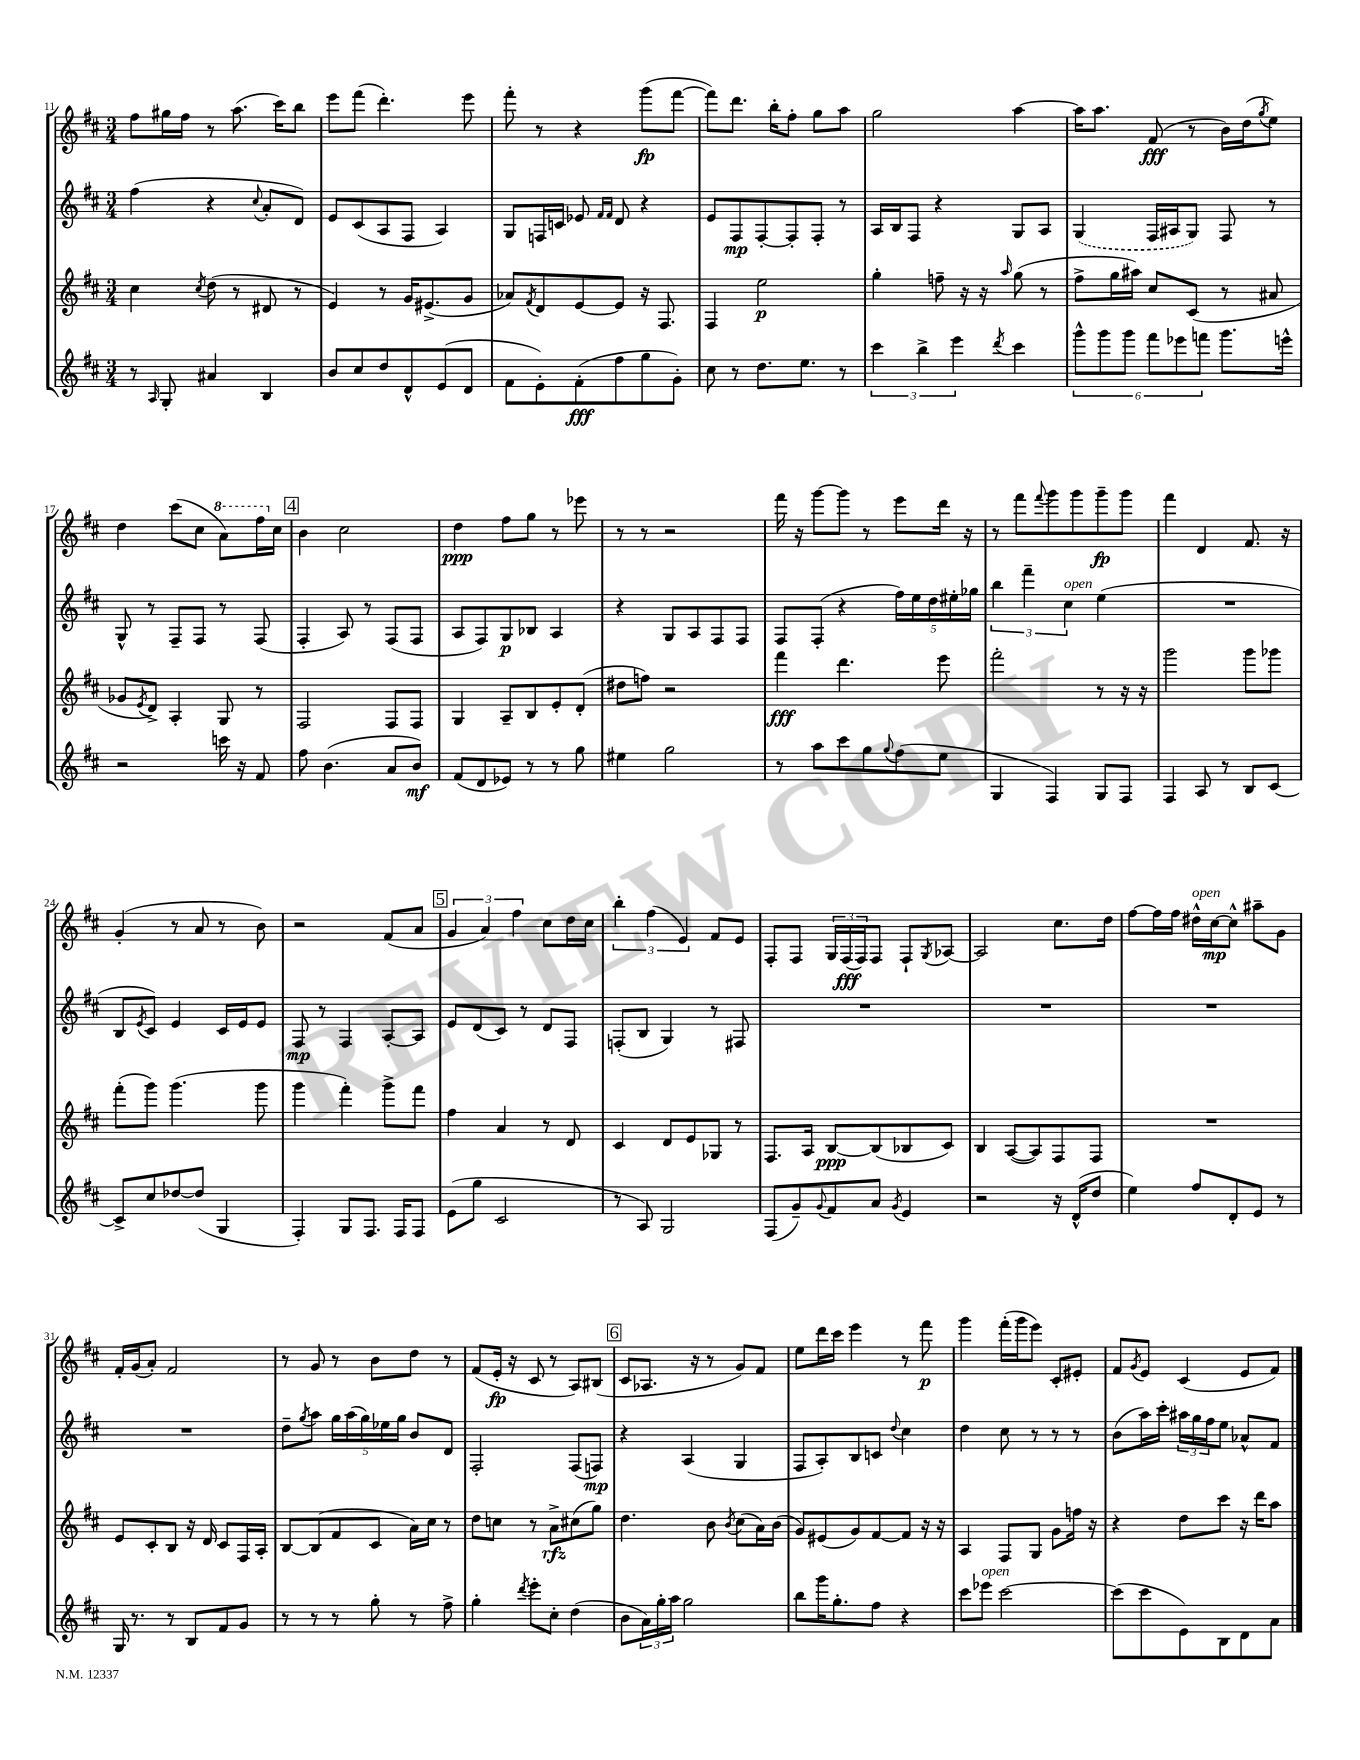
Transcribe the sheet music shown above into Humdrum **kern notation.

**kern	**dynam	**kern	**dynam	**kern	**dynam	**kern	**dynam
*part4	*part4	*part3	*part3	*part2	*part2	*part1	*part1
*staff4	*staff4	*staff3	*staff3	*staff2	*staff2	*staff1	*staff1
*clefG2	*	*clefG2	*	*clefG2	*	*clefG2	*
*k[f#c#]	*	*k[f#c#]	*	*k[f#c#]	*	*k[f#c#]	*
*M3/4	*	*M3/4	*	*M3/4	*	*M3/4	*
=11	=11	=11	=11	=11	=11	=11	=11
8r	.	4cc#\	.	(4ff#\	.	8ff#\L	.
16qqA/	.	.	.	.	.	.	.
8G'/	.	.	.	.	.	16gg#X\L	.
.	.	.	.	.	.	16ff#\JJ	.
.	.	8qcc#/	.	.	.	.	.
4a#X/	.	(8dd\	.	4r	.	8r	.
.	.	8r	.	.	.	(8.aa\	.
.	.	.	.	8qqcc#/	.	.	.
4B/	.	8d#X/	.	8a'/L	.	.	.
.	.	.	.	.	.	16ccc#\KL)	.
.	.	8r	.	8d/J)	.	8bb\J	.
=12	=12	=12	=12	=12	=12	=12	=12
8b/L	.	4e/)	.	8e/L	.	8eee\L	.
8cc#/	.	.	.	(8c#/	.	(8fff#\J	.
8dd/	.	8r	.	8A/	.	4.ddd'\)	.
8d^^/	.	16g/KL	.	8F#/J	.	.	.
.	.	(8.e#X^/	.	.	.	.	.
(8e/	.	.	.	4A/)	.	.	.
8d/J	.	8g/J	.	.	.	8eee\	.
=13	=13	=13	=13	=13	=13	=13	=13
8f#\L	.	8a-X/L)	.	8G/L	.	8fff#'\	.
.	.	8qf#/	.	.	.	.	.
8e'\)	.	8d/	.	16Fn/L	.	8r	.
.	.	.	.	16cn/JJ	.	.	.
(8f#'\	fff	[8e/	.	8e-X/	.	4r	.
.	.	.	.	16qqf#/LL	.	.	.
.	.	.	.	16qqf#/JJ	.	.	.
8ff#\	.	8e/J]	.	8d/	.	.	.
8gg\	.	16r	.	4r	.	(8ggg\L	fp
.	.	8.F#/	.	.	.	.	.
8g'\J)	.	.	.	.	.	[8fff#\J	.
=14	=14	=14	=14	=14	=14	=14	=14
8cc#\	.	4F#/	.	8e/L	.	8fff#\L])	.
8r	.	.	.	8F#/	mp	8.ddd\J	.
8.dd\L	.	2ee\	p	[8F#'/	.	.	.
.	.	.	.	.	.	16bb'\KL	.
.	.	.	.	8F#'/]	.	8ff#'\J	.
8.ee\J	.	.	.	.	.	.	.
.	.	.	.	8F#'/J	.	8gg\L	.
8r	.	.	.	8r	.	8aa\J	.
=15	=15	=15	=15	=15	=15	=15	=15
6ccc#\	.	4gg'\	.	16A/LL	.	2gg\	.
.	.	.	.	16B/J	.	.	.
.	.	.	.	8F#/J	.	.	.
6bb^\	.	.	.	.	.	.	.
.	.	8ffn~\	.	4r	.	.	.
6eee\	.	.	.	.	.	.	.
.	.	16r	.	.	.	.	.
.	.	16r	.	.	.	.	.
8qddd/	.	16qqaa/	.	.	.	.	.
4ccc#\	.	(8gg\	.	8G/L	.	[4aa\	.
.	.	8r	.	8A/J	.	.	.
=16	=16	=16	=16	=16	=16	=16	=16
12ggg^^\L	.	8ff#^\L	.	(4G/	.	16aa\KL]	.
.	.	.	.	.	.	8.aa\J	.
12ggg\	.	.	.	.	.	.	.
.	.	16gg\L	.	.	.	.	.
12ggg\J	.	.	.	.	.	.	.
.	.	16aa#X\JJ)	.	.	.	.	.
12fff#\L	.	8cc#/L	.	16F#/LL	.	(8f#/	fff
.	.	.	.	16A#X/J	.	.	.
12eee-X\	.	.	.	.	.	.	.
.	.	(8c#/J	.	8G/J)	.	8r	.
12fffn\J	.	.	.	.	.	.	.
8.ggg\L	.	8r	.	8F#/	.	16b\LL)	.
.	.	.	.	.	.	(16dd\J	.
.	.	.	.	.	.	8qgg/	.
.	.	8a#X/	.	8r	.	8ee\J)	.
16eeen^^\Jk	.	.	.	.	.	.	.
!!LO:LB:g=z
=17	=17	=17	=17	=17	=17	=17	=17
2r	.	8g-X/L	.	8G^^/	.	4dd\	.
.	.	8qe/	.	.	.	.	.
.	.	8d^/J)	.	8r	.	.	.
.	.	4A'/	.	8F#~/L	.	(8ccc#\L	.
.	.	.	.	8F#/J	.	8cc#\J	.
*	*	*	*	*	*	*8va	*
16cccn\	.	8G/	.	8r	.	8aa\L)	.
16r	.	.	.	.	.	.	.
8f#/	.	8r	.	(8F#/	.	16fff#\L	.
*	*	*	*	*	*	*X8va	*
.	.	.	.	.	.	16cc#\JJ	.
!!LO:REH:place=s1:t=4
=18	=18	=18	=18	=18	=18	=18	=18
8ff#\	.	2F#/	.	4F#'/	.	4b\	.
(4.b\	.	.	.	.	.	.	.
.	.	.	.	8A/)	.	2cc#\	.
.	.	.	.	8r	.	.	.
8a/L	.	8F#/L	.	(8F#/L	.	.	.
8b/J)	mf	8F#/J	.	8F#/J	.	.	.
=19	=19	=19	=19	=19	=19	=19	=19
(8f#/L	.	4G/	.	8A/L	.	4dd\	ppp
8d/	.	.	.	8F#/)	.	.	.
8e-X/J)	.	8A~/L	.	8G/	p	8ff#\L	.
8r	.	8B/	.	8B-X/J	.	8gg\J	.
8r	.	8e'/	.	4A/	.	8r	.
8gg\	.	(8d'/J	.	.	.	8eee-X\	.
=20	=20	=20	=20	=20	=20	=20	=20
4ee#X\	.	8dd#X\L	.	4r	.	8r	.
.	.	8ffn\J)	.	.	.	8r	.
2gg\	.	2r	.	8G/L	.	2r	.
.	.	.	.	8A/	.	.	.
.	.	.	.	8F#/	.	.	.
.	.	.	.	8F#/J	.	.	.
=21	=21	=21	=21	=21	=21	=21	=21
8r	.	4fff#\	fff	8F#/L	.	16fff#\	.
.	.	.	.	.	.	16r	.
8aa\L	.	.	.	(8F#'/J	.	[8ggg\L	.
8ccc#\	.	4.ddd\	.	4r	.	8ggg\J]	.
8gg\	.	.	.	.	.	8r	.
8qqgg/	.	.	.	.	.	.	.
(8ff#\	.	.	.	20ff#\LL)	.	8eee\L	.
.	.	.	.	20ee\	.	.	.
.	.	.	.	20dd\	.	.	.
8ee\J	.	8eee\	.	.	.	16ddd\Jk	.
.	.	.	.	20ee#X'\	.	.	.
.	.	.	.	.	.	16r	.
.	.	.	.	20gg-X\JJ	.	.	.
=22	=22	=22	=22	=22	=22	=22	=22
4G/	.	2fff#'\	.	6bb\	.	8r	.
.	.	.	.	.	.	8fff#\L	.
.	.	.	.	6fff#~\	.	.	.
.	.	.	.	.	.	8qqfff#/	.
4F#/)	.	.	.	.	.	8ggg\	.
!	!	!	!	!LO:TX:a:i:t=open	!	!	!
.	.	.	.	6cc#\	.	.	.
.	.	.	.	.	.	8ggg\	.
8G/L	.	8r	.	(4ee\	.	8ggg~\	fp
8F#/J	.	16r	.	.	.	8ggg\J	.
.	.	16r	.	.	.	.	.
=23	=23	=23	=23	=23	=23	=23	=23
4F#/	.	2ggg\	.	2.r	.	4fff#\	.
8A/	.	.	.	.	.	4d/	.
8r	.	.	.	.	.	.	.
8B/L	.	8ggg\L	.	.	.	8.f#/	.
[8c#/J	.	8ggg-X\J	.	.	.	.	.
.	.	.	.	.	.	16r	.
!!LO:LB:g=z
=24	=24	=24	=24	=24	=24	=24	=24
8c#^/L]	.	(8fff#'\L	.	8B/L	.	(4g'/	.
.	.	.	.	8qe/	.	.	.
8cc#/	.	8ggg\J)	.	8c#/J)	.	.	.
[8dd-X/	.	(4.ggg\	.	4e/	.	8r	.
(8dd-/J]	.	.	.	.	.	8a/	.
4G/	.	.	.	16c#/LL	.	8r	.
.	.	.	.	16e/J	.	.	.
.	.	8ggg\	.	8e/J	.	8b\)	.
=25	=25	=25	=25	=25	=25	=25	=25
4F#'/)	.	4ggg\	.	8F#/	mp	2r	.
.	.	.	.	8r	.	.	.
8G/L	.	4fff#'\)	.	4F#/	.	.	.
8.F#/J	.	.	.	.	.	.	.
.	.	8ggg^\L	.	[8A'/L	.	(8f#/L	.
16F#/KL	.	.	.	.	.	.	.
8F#/J	.	8fff#\J	.	8A/J]	.	8a/J	.
!!LO:REH:place=s1:t=5
=26	=26	=26	=26	=26	=26	=26	=26
(8e\L	.	4ff#\	.	8e/L	.	6g/	.
8gg\J	.	.	.	(8d/	.	.	.
.	.	.	.	.	.	6a/)	.
2c#/	.	4a/	.	8c#/J)	.	.	.
.	.	.	.	.	.	6ff#\	.
.	.	.	.	8r	.	.	.
.	.	8r	.	8d/L	.	8cc#\L	.
.	.	8d/	.	8F#/J	.	16dd\L	.
.	.	.	.	.	.	16cc#\JJ	.
=27	=27	=27	=27	=27	=27	=27	=27
8r	.	4c#/	.	(8Fn'/L	.	6bb'\	.
8A/)	.	.	.	8B/J	.	.	.
.	.	.	.	.	.	(6ff#\	.
2G/	.	8d/L	.	4G/)	.	.	.
.	.	.	.	.	.	6e/)	.
.	.	8e/	.	.	.	.	.
.	.	8G-X/J	.	8r	.	8f#/L	.
.	.	8r	.	8F#X/	.	8e/J	.
=28	=28	=28	=28	=28	=28	=28	=28
(8F#/L	.	8.F#/L	.	2.r	.	8F#'/L	.
8g~/)	.	.	.	.	.	8F#/J	.
.	.	16A/Jk	.	.	.	.	.
8qqg/	.	.	.	.	.	.	.
8f#/	.	[8B/L	ppp	.	.	24G/LL	.
.	.	.	.	.	.	(24F#/	fff
.	.	.	.	.	.	24F#/J)	.
8a/J	.	(8B/]	.	.	.	8F#/J	.
8qg/	.	.	.	.	.	.	.
4e/	.	8B-X/	.	.	.	8F#`/L	.
.	.	.	.	.	.	8qG/	.
.	.	8c#/J)	.	.	.	[8A-X/J	.
=29	=29	=29	=29	=29	=29	=29	=29
2r	.	4B/	.	2.r	.	2A-/]	.
.	.	([8A/L	.	.	.	.	.
.	.	8A/])	.	.	.	.	.
16r	.	8F#/	.	.	.	8.cc#\L	.
(16d^^/KL	.	.	.	.	.	.	.
8dd/J	.	8F#/J	.	.	.	.	.
.	.	.	.	.	.	16dd\Jk	.
=30	=30	=30	=30	=30	=30	=30	=30
4ee\)	.	2.r	.	2.r	.	[8ff#\L	.
.	.	.	.	.	.	16ff#\L]	.
.	.	.	.	.	.	16ff#\JJ	.
!	!	!	!	!	!	!LO:TX:a:i:t=open	!
8ff#/L	.	.	.	.	.	16dd#X^^\LL	.
.	.	.	.	.	.	[16cc#\J	mp
8d'/	.	.	.	.	.	8cc#^^\J]	.
8e/J	.	.	.	.	.	8aa#X~\L	.
8r	.	.	.	.	.	8g\J	.
!!LO:LB:g=z
=31	=31	=31	=31	=31	=31	=31	=31
16G/	.	8e/L	.	2.r	.	16f#'/LL	.
8.r	.	.	.	.	.	(16g/J	.
.	.	8c#'/	.	.	.	8a'/J)	.
8r	.	8B/J	.	.	.	2f#/	.
8B/L	.	16r	.	.	.	.	.
.	.	16d/	.	.	.	.	.
8f#/	.	8c#/L	.	.	.	.	.
8g/J	.	16F#/L	.	.	.	.	.
.	.	16A'/JJ	.	.	.	.	.
=32	=32	=32	=32	=32	=32	=32	=32
8r	.	[8B/L	.	8dd~\L	.	8r	.
.	.	.	.	8qgg/	.	.	.
8r	.	(8B/]	.	8aa\J	.	8g/	.
8r	.	8f#/	.	20gg\LL	.	8r	.
.	.	.	.	(20aa\	.	.	.
.	.	.	.	20gg\)	.	.	.
8gg'\	.	8c#/J	.	.	.	8b\L	.
.	.	.	.	20ee-X\	.	.	.
.	.	.	.	20gg\JJ	.	.	.
8r	.	16a\LL)	.	8b/L	.	8dd\J	.
.	.	16cc#\JJ	.	.	.	.	.
8ff#^\	.	8r	.	8d/J	.	8r	.
=33	=33	=33	=33	=33	=33	=33	=33
4gg'\	.	8dd\L	.	2F#'/	.	(8f#/L	.
.	.	8ccn\J	.	.	.	16e'/Jk	fp
.	.	.	.	.	.	16r	.
8qddd/	.	.	.	.	.	.	.
8eee'\L	.	8r	.	.	.	8c#/	.
8cc#'\J	.	8a^\L	rfz	.	.	8r	.
(4dd\	.	(8cc#X\	.	(8F#/L	.	8A/L)	.
.	.	8gg\J)	.	8Fn/J)	mp	(8B#X/J	.
!!LO:REH:place=s1:t=6
=34	=34	=34	=34	=34	=34	=34	=34
8b\L	.	4.dd\	.	4r	.	8c#/L	.
24a\L)	.	.	.	.	.	8.A-X/J	.
24gg'\	.	.	.	.	.	.	.
24aa\JJ	.	.	.	.	.	.	.
2gg\	.	.	.	(4A/	.	.	.
.	.	.	.	.	.	16r	.
.	.	8b\	.	.	.	8r	.
.	.	8qb/	.	.	.	.	.
.	.	(8cc#\L	.	4G/	.	8g/L)	.
.	.	16a\L)	.	.	.	8f#/J	.
.	.	(16b\JJ	.	.	.	.	.
=35	=35	=35	=35	=35	=35	=35	=35
8bb\L	.	8g/L)	.	8F#/L	.	8ee\L	.
16ggg\K	.	(8e#X/	.	8A'/)	.	16ddd\L	.
8.gg'\	.	.	.	.	.	16ccc#\JJ	.
.	.	8g/)	.	8B/	.	4eee\	.
8ff#\J	.	[8f#/	.	8cn/J	.	.	.
.	.	.	.	8qqdd/	.	.	.
4r	.	8f#/J]	.	4cc#\	.	8r	.
.	.	16r	.	.	.	8fff#\	p
.	.	16r	.	.	.	.	.
=36	=36	=36	=36	=36	=36	=36	=36
8ccc#\L	.	4A/	.	4dd\	.	4ggg\	.
!LO:TX:a:i:t=open	!	!	!	!	!	!	!
8eee-X\J	.	.	.	.	.	.	.
[2ccc#\	.	8F#/L	.	8cc#\	.	(16fff#'\LL	.
.	.	.	.	.	.	16ggg\J	.
.	.	8G/J	.	8r	.	8eee\J)	.
.	.	8g\L	.	8r	.	8c#'/L	.
.	.	16ffn\Jk	.	8r	.	8e#X'/J	.
.	.	16r	.	.	.	.	.
=37	=37	=37	=37	=37	=37	=37	=37
(8ccc#\L]	.	4r	.	(8b\L	.	8f#/L	.
.	.	.	.	.	.	8qg/	.
8ccc#\	.	.	.	16aa\L)	.	8e/J	.
.	.	.	.	16ccc#'\JJ	.	.	.
8e\)	.	8dd\L	.	24aa#X\LL	.	(4c#/	.
.	.	.	.	24gg\	.	.	.
.	.	.	.	24ff#\J	.	.	.
8B\	.	8ccc#\J	.	8ee\J	.	.	.
8d\	.	16r	.	8a-X^^/L	.	8e/L	.
.	.	16ddd\KL	.	.	.	.	.
8a\J	.	8aa\J	.	8f#/J	.	8f#/J)	.
==	==	==	==	==	==	==	==
*-	*-	*-	*-	*-	*-	*-	*-
